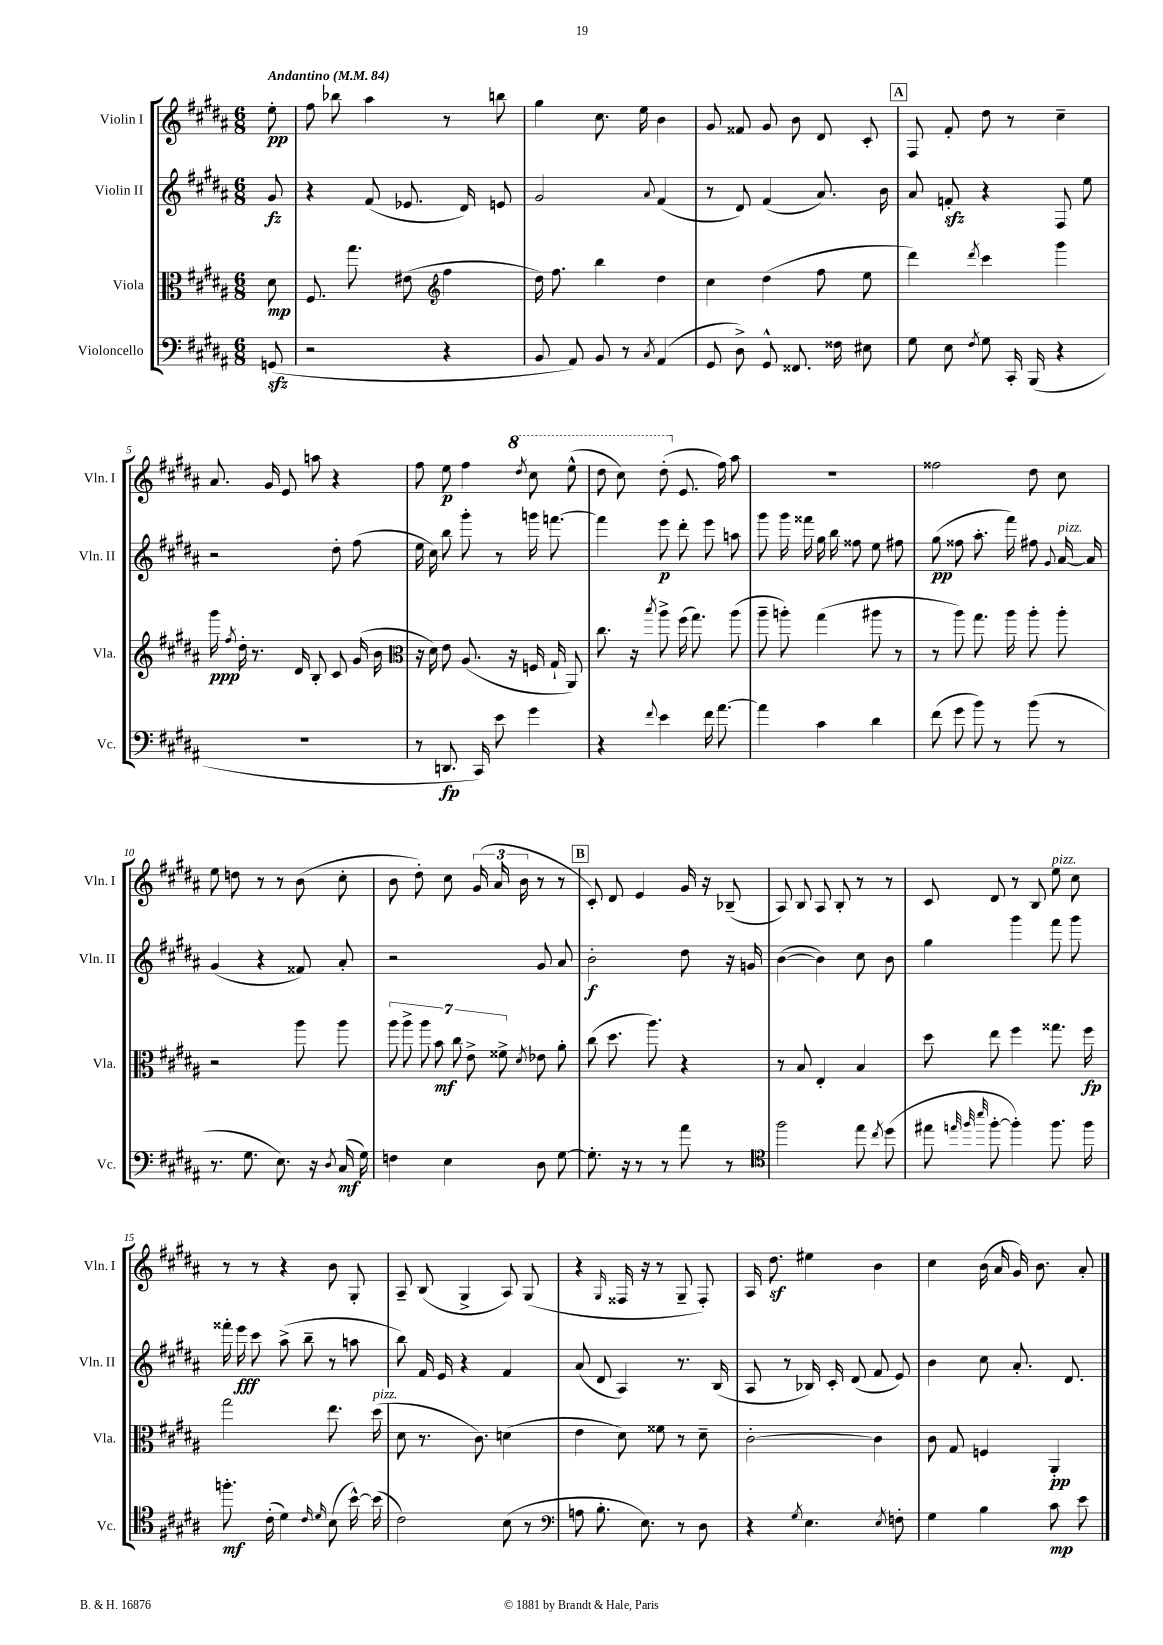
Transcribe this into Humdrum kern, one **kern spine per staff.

**kern	**kern	**kern	**kern
*staff4	*staff3	*staff2	*staff1
*clefF4	*clefC3	*clefG2	*clefG2
*k[f#c#g#d#a#]	*k[f#c#g#d#a#]	*k[f#c#g#d#a#]	*k[f#c#g#d#a#]
*M6/8	*M6/8	*M6/8	*M6/8
*MM84	*MM84	*MM84	*MM84
(8GG	8d#	8g#	8ee'
=	=	=	=
2r	8.F#	4r	8ff#
.	.	.	8bb-
.	8.gg#	.	.
.	.	(8f#	4aa#
.	(8e#	8.e-	.
*	*clefG2	*	*
4r	4ff#	.	8r
.	.	16d#)	.
.	.	8e	8bb
=	=	=	=
8BB	16dd#)	2g#	4gg#
.	8.ff#	.	.
8AA#)	.	.	.
8BB	4bb	.	8.cc#
8r	.	.	.
.	.	.	16ee
8qC#	.	8qqa#	.
(4AA#	4dd#	(4f#	4b
=	=	=	=
8GG#	4cc#	8r	8g#
8D#^)	.	8d#)	8f##
8GG#^^	(4dd#	(4f#	8g#
8.FF##	.	.	8b
.	8ff#	8.a#)	8d#
16F##	.	.	.
8E#	8ee	.	8c#'
.	.	16b	.
=	=	=	=
8G#	4ddd#)	8a#	8F#
8E	.	8f'	8f#'
8qF#	8qddd#	.	.
8G#	4ccc#	4r	8dd#
16CC#'	.	.	8r
(16BBB	.	.	.
4r	4ggg#	8F#	4cc#~
.	.	8ee	.
=	=	=	=
2.r	16ggg#	2r	8.a#
.	8qff#	.	.
.	16dd#'	.	.
.	8.r	.	.
.	.	.	16g#
.	.	.	8e
.	16d#	.	.
.	8B'	.	8aa
.	8c#	8dd#'	4r
.	(16g#	(8ff#	.
.	16b	.	.
=	=	=	=
*	*clefC3	*	*
8r	16r	16ee	8ff#
.	16d#)	16cc#)	.
8.DD	8e	8bb	8ee
.	(8.A#	8ggg#'	4ff#
16CC#)	.	.	.
8e	.	8r	.
.	16r	.	.
.	.	.	8qddd#
4g#	16F	16ggg	8ccc#
.	16G#`	[8.fff	.
.	8AA#)	.	(8eee^^
=	=	=	=
4r	8.cc#	4fff]	8ddd#
.	.	.	8ccc#)
.	16r	.	.
8qqf#	8qbb	.	.
4e	8aa#^	8eee	(8ddd#'
.	(16ff#	8ddd#'	8.e
.	8.gg#)	.	.
16f#	.	8eee	.
[8.a#	.	.	16ff#)
.	(8aa#	8aa	8aa#
=	=	=	=
4a#]	8aa#~	8ggg#	2.r
.	8aa')	16ggg#	.
.	.	16fff##	.
4c#	(4gg#	16gg#	.
.	.	16bb	.
.	.	8ff##	.
4d#	8aa#	8ee	.
.	8r	8ff#	.
=	=	=	=
(8f#	8r	(8gg#	2ff##
8g#	8aa#)	8ff##	.
8b)	8.gg#	8.aa#'	.
8r	.	.	.
.	16aa#	16fff#)	.
(8b	8aa#'	8ff#	8dd#
.	.	8qqg#	.
8r	8aa#'	[16a#	8cc#
.	.	16a#]	.
=	=	=	=
8.r	2r	(4g#	8ee
.	.	.	8dd
8.G#	.	.	.
.	.	4r	8r
8.E)	.	.	8r
.	8aa#	8f##)	(8b
16r	.	.	.
8qD#	.	.	.
(16C#	8aa#	8a#'	8cc#'
16G#)	.	.	.
=	=	=	=
4F	14aa#	2r	8b
.	14aa#^	.	.
.	.	.	8dd#')
.	14aa#	.	.
.	14b	.	.
4E	.	.	8cc#
.	14cc#	.	.
.	14e^	.	.
.	.	.	(24g#
.	.	.	24a#
.	14f##^	.	.
.	.	.	24b
.	8qd#	.	.
8D#	8e-	8g#	8r
[8G#	8a#'	8a#	8r
=	=	=	=
8.G#']	(8cc#	2b'	8c#')
.	8.dd#	.	8d#
16r	.	.	.
8r	.	.	4e
.	8.aa#)	.	.
8r	.	.	.
8a#	4r	8dd#	16g#
.	.	.	16r
8r	.	16r	(8B-~
.	.	16g	.
=	=	=	=
*clefC4	*	*	*
2ff#	8r	([4b	8A#)
.	8B	.	8B
.	4E'	4b])	8A#
.	.	.	8B'
8ee	4B	8cc#	8r
8qcc#	.	.	.
(8dd#	.	8b	8r
=	=	=	=
8ee#	8dd#	4gg#	8c#
32qqee	.	.	.
32qqff#	.	.	.
32qqbb	.	.	.
[8ff#'	8ee	.	8d#
4ff#'])	4ff#	4ggg#	8r
.	.	.	8B
8.ff#	8.gg##	8fff#	8ee
.	.	8ggg#	8cc#
16ff#	16ff#	.	.
=	=	=	=
8.ff'	2gg#	16fff##'	8r
.	.	16eee	.
.	.	8ccc#	8r
(16c#'	.	.	.
4d#)	.	(8aa#^	4r
.	.	8bb~	.
16qqc#	.	.	.
16qqd#	.	.	.
(8B	8.ee	8r	8b
[16b^^)	.	8aa	8G#'
(16b]	(16dd#	.	.
=	=	=	=
2c#)	8d#	8bb)	8A#~
.	8.r	16f#	(8B
.	.	16e	.
.	.	4r	4G#^
.	8.c#)	.	.
(8B	(4d	4f#	8A#)
8r	.	.	(8G#
=	=	=	=
*clefF4	*	*	*
8A	4e	(8a#	4r
8.B'	.	8d#	.
.	.	.	16qqG#
.	8d#)	4A#)	16F##
8.E)	.	.	16r
.	8f##	.	8r
8r	8r	8.r	8G#~
8D#	8d#~	.	8F##')
.	.	(16B	.
=	=	=	=
4r	[2c#'	8A#	16A#
.	.	.	8.dd#
.	.	8r	.
8qG#	.	.	.
4.E	.	16B-)	4ee#
.	.	16c#'	.
.	.	(8d#	.
.	4c#]	8f#	4b
8qE	.	.	.
8F'	.	8e)	.
=	=	=	=
4G#	8c#	4b	4cc#
.	8G#	.	.
4B	4F	8cc#	(16b
.	.	.	16a#
.	.	8.a#'	16g#)
.	.	.	8.b
8c#	4AA#'	.	.
.	.	8.d#	.
8e	.	.	8a#'
==	==	==	==
*-	*-	*-	*-
